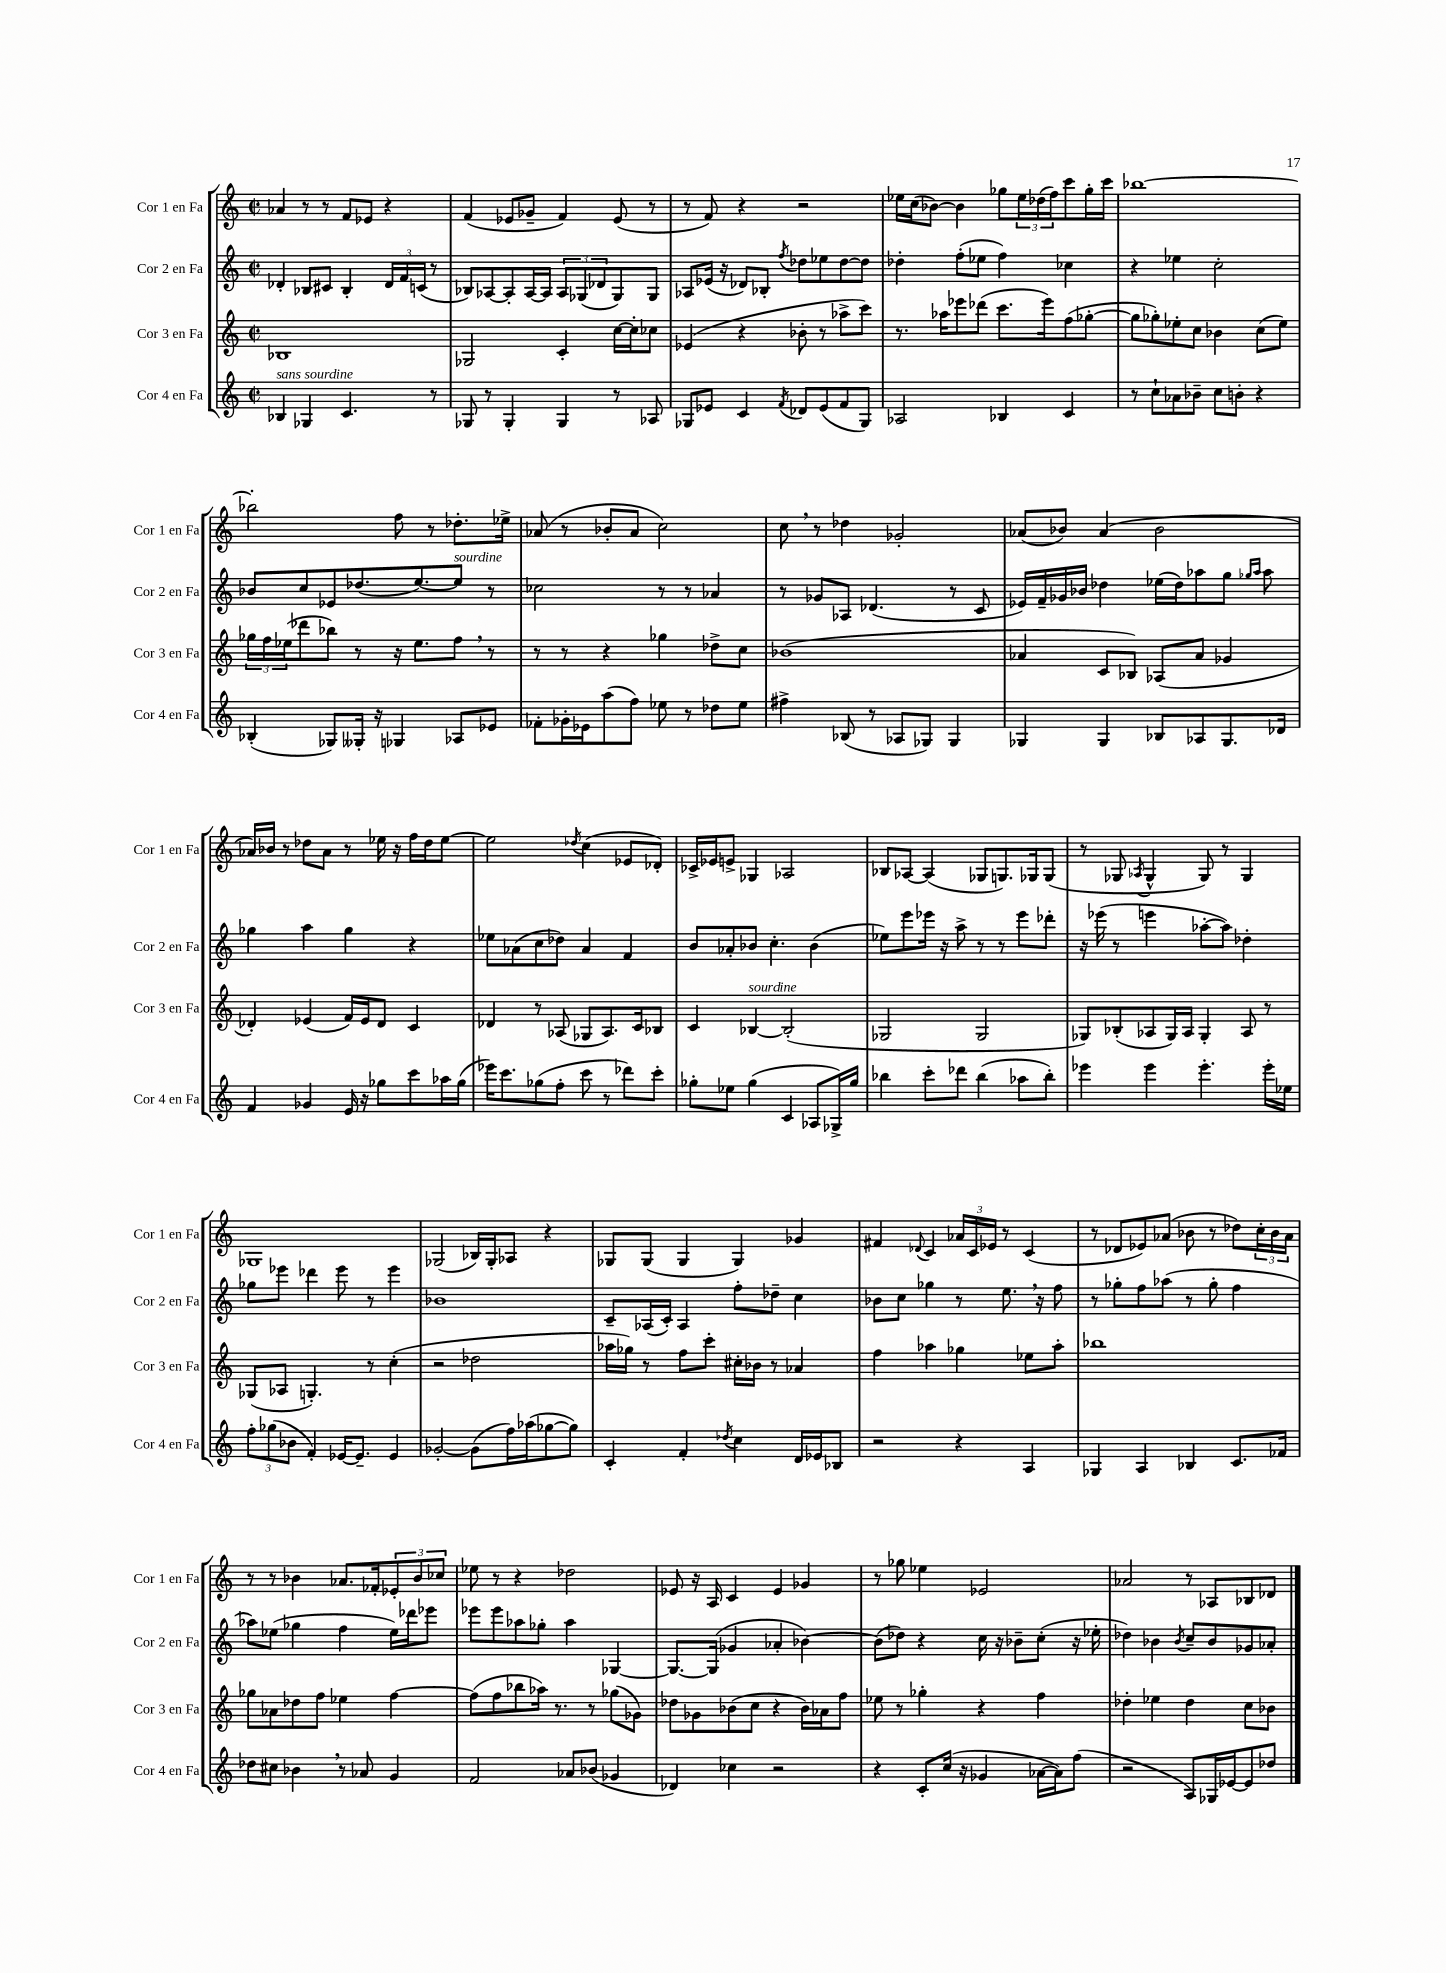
<<
\new StaffGroup <<
\new Staff = "s0" \with { instrumentName = "Cor 1 en Fa" shortInstrumentName = "Cor 1 en Fa" } {
    \clef treble \key c \major \defaultTimeSignature \time 2/2
    aes'4 r8 r8 f'8 ees'8 r4 |
    f'4( ees'8 ges'8-- f'4) ees'8( r8 |
    r8 f'8) r4 r2 |
    ees''16 c''16( bes'8~) bes'4 ges''8 \tuplet 3/2 { ees''16 des''16( f''16) } c'''8 ges''16-. c'''16 |
    bes''1~ |
    bes''2-. f''8 r8 des''8.-. ees''16-> |
    aes'8( r8 bes'8-. aes'8 c''2) |
    c''8 \breathe r8 des''4 ges'2-. |
    aes'8( bes'8) aes'4( bes'2 |
    aes'16) bes'16 r8 des''8 aes'8 r8 ees''16 r16 f''16 des''16 ees''8~ |
    ees''2 \acciaccatura { des''8 } c''4( ees'8 des'8-.) |
    ces'16-> ees'16 e'8-> ges4 aes2 |
    bes8 aes8~ aes4( ges8 g8.) ges16 ges8( |
    r8 ges8 \acciaccatura { aes8 } ges4-^ ges8) r8 ges4 |
    ges1 |
    ges2( bes16) ges16-. aes8 r4 |
    ges8 ges8( ges4 ges4) ges'4 |
    fis'4 \appoggiatura { des'8 } c'4 \tuplet 3/2 { aes'16 c'16 ees'16 } r8 c'4( |
    r8 des'8 ees'8) aes'8( bes'8 r8 des''8) \tuplet 3/2 { c''16-. bes'16 aes'16 } |
    r8 r8 bes'4 aes'8. fes'16-. \tuplet 3/2 { ees'8-. bes'8 ces''8 } |
    ees''8 r8 r4 des''2 |
    ees'8 r16 a16 c'4 ees'4 ges'4 |
    r8 ges''8 ees''4 ees'2 |
    aes'2 r8 aes8 bes8 des'8 \bar "|." |
}
\new Staff = "s1" \with { instrumentName = "Cor 2 en Fa" shortInstrumentName = "Cor 2 en Fa" } {
    \clef treble \key c \major \defaultTimeSignature \time 2/2
    des'4-. bes8 cis'8 bes4-. \tuplet 3/2 { des'16 f'16 c'16( } r8 |
    bes8) aes8~ aes8-. aes16~ aes16 \tuplet 3/2 { aes8 ges8( des'8 } ges8) ges8 |
    aes8 ees'16( r16 des'8) bes8-. \acciaccatura { f''8 } des''8 ees''8 des''8~ des''8 |
    des''4-. f''8-.( ees''8 f''4) ces''4 |
    r4 ees''4 c''2-. |
    bes'8 c''8 ees'8 des''8.( e''8.~) e''8^\markup { \italic "sourdine" } r8 |
    ces''2 r8 r8 aes'4 |
    r8 ges'8 aes8 des'4.( r8 c'8 |
    ees'16) f'16-- ges'16 bes'16 des''4 ees''16( des''16) aes''8 g''8 \grace { ges''16 aes''16 } aes''8 |
    ges''4 a''4 ges''4 r4 |
    ees''8 aes'8( c''8 des''8) aes'4 f'4 |
    b'8 aes'8-. bes'8 c''4.-. bes'4( |
    ees''8) e'''8 ees'''16 r16 a''8-> r8 r8 ees'''8 des'''8-. |
    r16 ees'''16( r8 e'''4 aes''8~-. aes''8) des''4-. |
    ges''8 ees'''8 des'''4 ees'''8 r8 ees'''4 |
    bes'1 |
    c'8-- aes16( c'16-.) aes4 f''8-. des''8-- c''4 |
    bes'8 c''8 ges''4 r8 e''8. \breathe r16 f''8 |
    r8 ges''8-. f''8 aes''8( r8 ges''8-. f''4 |
    aes''8) ees''8( ges''4 f''4 ees''16) des'''16 ees'''8 |
    ees'''8 ees'''8 aes''8 ges''8-. aes''4 ges4~ |
    ges8.~ ges16( ges'4 aes'4-. bes'4~) |
    bes'8( des''8) r4 c''16 r16 bes'8-- c''8-.( r16 ees''16-. |
    des''4) bes'4 \acciaccatura { bes'8 } c''8-- bes'8 ges'8 aes'8-. \bar "|." |
}
\new Staff = "s2" \with { instrumentName = "Cor 3 en Fa" shortInstrumentName = "Cor 3 en Fa" } {
    \clef treble \key c \major \defaultTimeSignature \time 2/2
    bes1 |
    ges2 c'4-. c''16~ c''16-. ces''8 |
    ees'4( r4 bes'8-. r8 aes''8-> c'''8) |
    r8. aes''16 ees'''8 des'''8( c'''8. ees'''16) f''8( ges''8~-. |
    ges''8 ges''8-.) ees''8-. c''8 bes'4 c''8( ees''8) |
    \tuplet 3/2 { ges''16 f''16 ees''16( } des'''8 bes''8) r8 r16 ees''8. f''8 \breathe r8 |
    r8 r8 r4 ges''4 des''8-> c''8 |
    bes'1( |
    aes'4 c'8 bes8) aes8( aes'8 ges'4 |
    des'4-.) ees'4( f'16) ees'16 des'8 c'4 |
    des'4 r8 aes8( ges8 aes8.) c'16 bes8 |
    c'4 bes4~^\markup { \italic "sourdine" } bes2-.( |
    ges2 ges2 |
    ges8) bes8-.( aes8 ges16) aes16 ges4-. aes8 r8 |
    ges8( aes8 g4.-.) r8 c''4-.( |
    r2 des''2 |
    aes''16 ges''16) r8 f''8 c'''8-. cis''16-. bes'16 r8 aes'4 |
    f''4 aes''4 ges''4 ees''8 aes''8-. |
    bes''1 |
    ges''8 aes'8 des''8 f''8 ees''4 f''4~ |
    f''8( f''8 bes''8 aes''16) r8. r8 ges''8( ges'8) |
    des''8 ges'8 bes'8( c''8 r4 bes'16) aes'16 f''8 |
    ees''8 r8 ges''4-. r4 f''4 |
    des''4-. ees''4 des''4 c''8 bes'8 \bar "|." |
}
\new Staff = "s3" \with { instrumentName = "Cor 4 en Fa" shortInstrumentName = "Cor 4 en Fa" } {
    \clef treble \key c \major \defaultTimeSignature \time 2/2
    bes4^\markup { \italic "sans sourdine" } ges4 c'4. r8 |
    ges8 r8 ges4-. ges4 r8 aes8 |
    ges8 ees'8 c'4 \acciaccatura { f'8 } des'8 ees'8( f'8 ges8) |
    aes2 bes4 c'4 |
    r8 c''8-! aes'8 bes'8-- c''8 b'8-. r4 |
    bes4-.( ges8) geses16-. r16 ges4 aes8 ees'8 |
    fes'8-. ges'16-. ees'16 a''8( f''8) ees''8 r8 des''8 ees''8 |
    fis''4-> bes8( r8 aes8 ges8) ges4 |
    ges4 ges4 bes8 aes8 ges8. des'16 |
    f'4 ges'4 e'16 r16 ges''8 c'''8 aes''16 ges''16( |
    ees'''16) c'''8. ges''8( f''8-. c'''8 r8 des'''8) c'''8-. |
    ges''8-. ees''8 ges''4( c'4 aes8 ges16->) ges''16 |
    bes''4 c'''8-. des'''8 bes''4( aes''8 bes''8-.) |
    ees'''4 ees'''4 ees'''4.-. ees'''16-. ees''16 |
    \tuplet 3/2 { f''8-. ges''8( bes'8 } f'4-.) ees'16~ ees'8.-- ees'4 |
    ges'2~-. ges'8( f''16) aes''16( ges''8~ ges''8) |
    c'4-. f'4-. \acciaccatura { des''8 } c''4 d'16 ees'16 bes8 |
    r2 r4 a4 |
    ges4 a4 bes4 c'8. fes'16 |
    des''8 cis''8 bes'4 \breathe r8 aes'8 g'4 |
    f'2 aes'8 bes'8( ges'4 |
    des'4) ces''4 r2 |
    r4 c'8-. c''16( r16 ges'4 aes'16~ aes'16) f''8( |
    r2 a8) ges16 ees'16~ ees'8 des''8 \bar "|." |
}
>>
>>
\layout { \context { \Score \remove "Bar_number_engraver" } }
